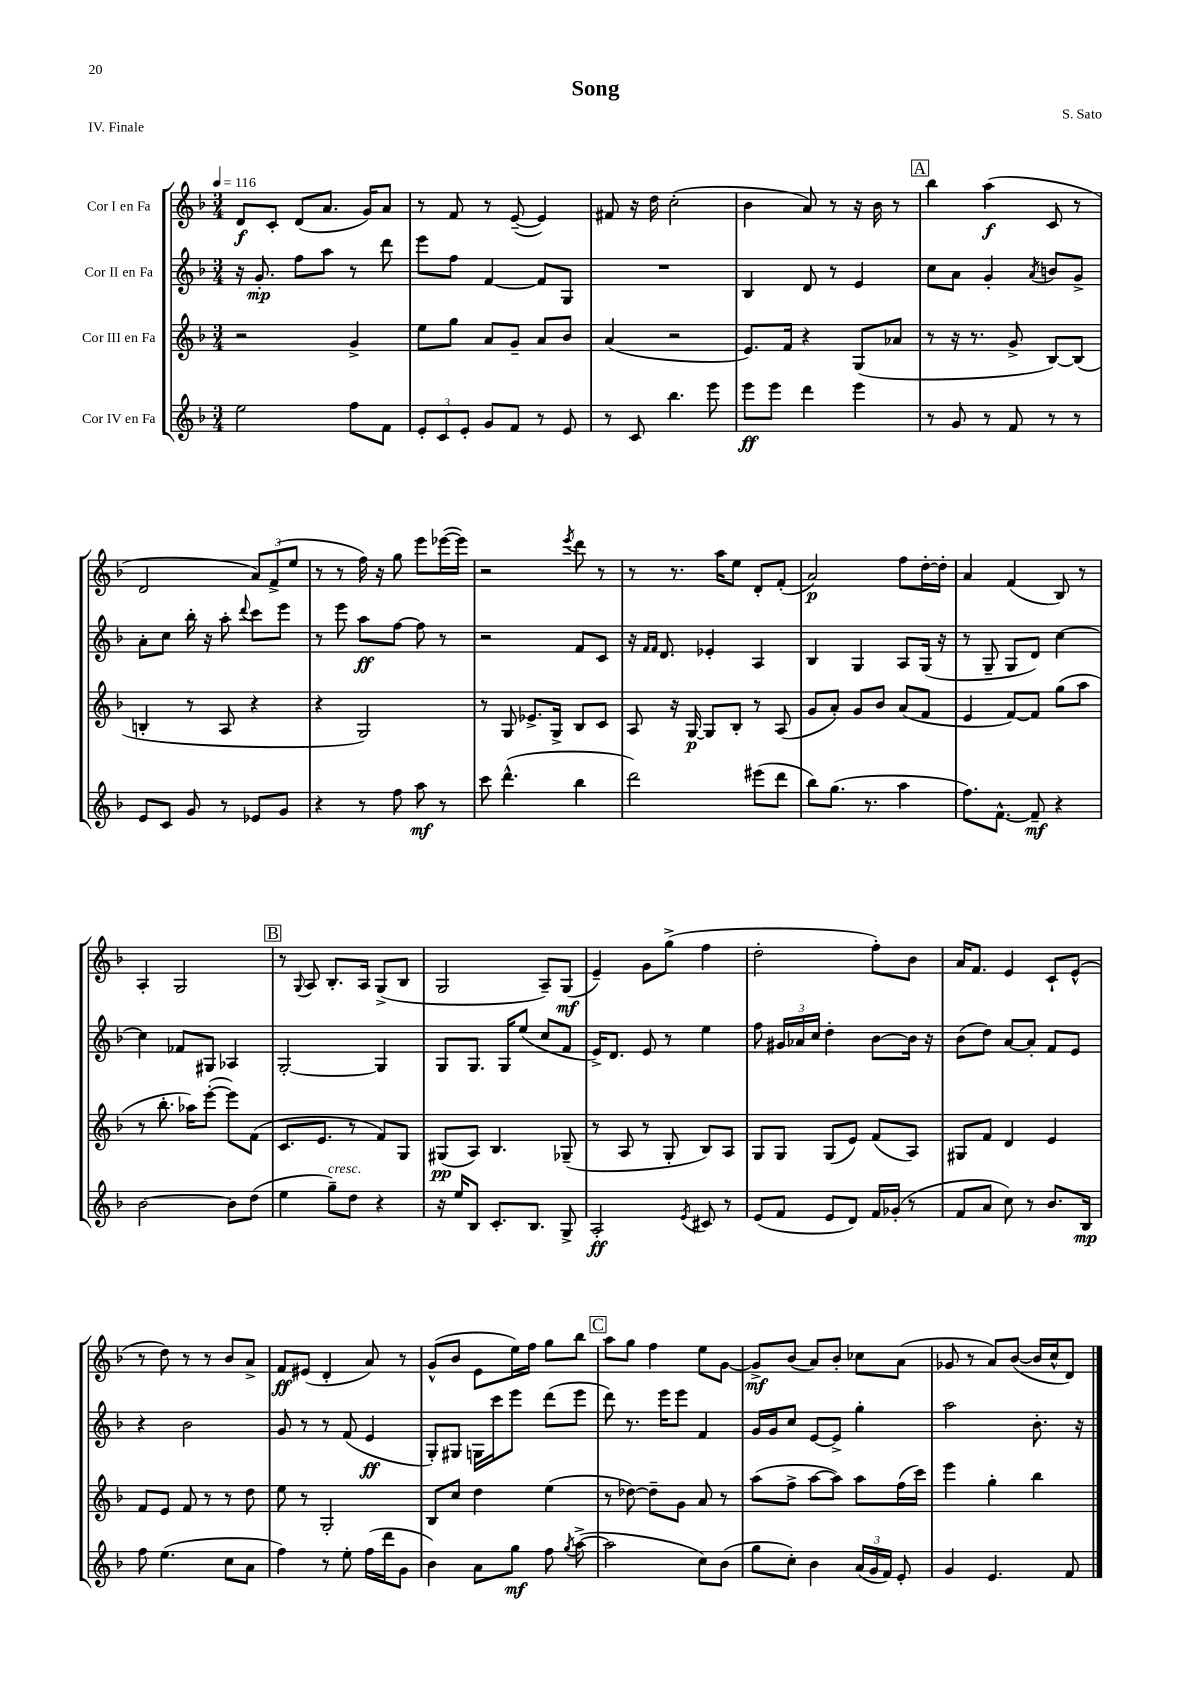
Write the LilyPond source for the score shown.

\header { title = "Song" composer = "S. Sato" piece = "IV. Finale" }
<<
\new StaffGroup <<
\new Staff = "s0" \with { instrumentName = "Cor I en Fa" } {
    \clef treble \key f \major \numericTimeSignature \time 3/4 \tempo 4 = 116
    \autoBeamOff d'8[\f c'8]-. d'8[( a'8.] g'16[) a'8] |
    r8 f'8 r8 e'8~--( e'4) |
    fis'8 r16 d''16 c''2-.( |
    bes'4 a'8) r8 r16 bes'16 r8 |
    \mark \markup { \box "A" } bes''4 a''4\f( c'8 r8 |
    d'2 \tuplet 3/2 { a'8[) f'8->( e''8] } |
    r8 r8 f''16) r16 g''8 e'''8[ ees'''16~( ees'''16]) |
    r2 \acciaccatura { e'''8 } d'''8 r8 |
    r8 r8. a''16[ e''8] d'8[-. f'8]-.( |
    a'2\p) f''8[ d''16~-. d''16]-. |
    a'4 f'4( bes8) r8 |
    a4-. g2 |
    \mark \markup { \box "B" } r8 \appoggiatura { g8 } a8 bes8.[-. a16] g8[->( bes8] |
    g2 a8[--) g8]\mf( |
    e'4--) g'8[ g''8]->( f''4 |
    d''2-. f''8[-.) bes'8] |
    a'16[ f'8.] e'4 c'8[-! e'8]-^( |
    r8 d''8) r8 r8 bes'8[ a'8]-> |
    f'8[\ff eis'8]( d'4-. a'8) r8 |
    g'8[-^( bes'8] e'8[ e''16) f''16] g''8[ bes''8] |
    \mark \markup { \box "C" } a''8[ g''8] f''4 e''8[ g'8]~ |
    g'8[->\mf bes'8]( a'8[) bes'8]-. ces''8[ a'8]( |
    ges'8 r8 a'8[) bes'8]~( bes'16[ c''16-^ d'8]) \bar "|." |
}
\new Staff = "s1" \with { instrumentName = "Cor II en Fa" } {
    \clef treble \key f \major \numericTimeSignature \time 3/4
    \autoBeamOff r16 g'8.-.\mp f''8[ a''8] r8 d'''8 |
    e'''8[ f''8] f'4~ f'8[ g8] |
    R2. |
    bes4 d'8 r8 e'4 |
    \mark \markup { \box "A" } c''8[ a'8] g'4-. \acciaccatura { a'8 } b'8[ g'8]-> |
    a'8[-. c''8] bes''16-. r16 a''8-. \appoggiatura { d'''8 } c'''8[ e'''8] |
    r8 e'''8 a''8[\ff f''8]~ f''8 r8 |
    r2 f'8[ c'8] |
    r16 \grace { f'16[ f'16] } d'8. ees'4-. a4 |
    bes4 g4 a8[ g16]( r16 |
    r8 g8-- g8[ d'8]) c''4~ |
    c''4 fes'8[ gis8] aes4 |
    \mark \markup { \box "B" } g2~-. g4 |
    g8[ g8.] g16[ e''8]( c''8[ f'8] |
    e'16[->) d'8.] e'8 r8 e''4 |
    f''8 \tuplet 3/2 { gis'16[ aes'16 c''16] } d''4-. bes'8[~ bes'16] r16 |
    bes'8[( d''8]) a'8[~ a'8]-. f'8[ e'8] |
    r4 bes'2 |
    g'8 r8 r8 f'8( e'4\ff |
    g8[-.) gis8] g16[ c'''16 e'''8] d'''8[( e'''8] |
    \mark \markup { \box "C" } d'''8) r8. e'''16[ e'''8] f'4 |
    g'16[ g'16 c''8] e'8[~ e'8]-> g''4-. |
    a''2 bes'8.-. r16 \bar "|." |
}
\new Staff = "s2" \with { instrumentName = "Cor III en Fa" } {
    \clef treble \key f \major \numericTimeSignature \time 3/4
    \autoBeamOff r2 g'4-> |
    e''8[ g''8] a'8[ g'8]-- a'8[ bes'8] |
    a'4( r2 |
    e'8.[) f'16] r4 g8[( aes'8] |
    \mark \markup { \box "A" } r8 r16 r8. g'8-> bes8[~) bes8]( |
    b4-. r8 a8 r4 |
    r4 g2) |
    r8 g8 ees'8.[-> g16]-> bes8[ c'8] |
    a8 r16 g16~\p g8[ bes8]-. r8 a8( |
    g'8[ a'8]-.) g'8[ bes'8] a'8[( f'8] |
    e'4 f'8[~) f'8] g''8[( a''8] |
    r8 bes''8.-. aes''16[) e'''8]~-.( e'''8[) f'8]( |
    \mark \markup { \box "B" } c'8.[ e'8.] r8 f'8[) g8] |
    gis8[\pp( a8]) bes4. ges8--( |
    r8 a8 r8 g8-. bes8[) a8] |
    g8[ g8] g8[( e'8]) f'8[( a8]) |
    gis8[ f'8] d'4 e'4 |
    f'8[ e'8] f'8 r8 r8 d''8 |
    e''8 r8 g2-. |
    bes8[ c''8] d''4 e''4( |
    \mark \markup { \box "C" } r8 des''8~) des''8[-- g'8] a'8 r8 |
    a''8[( f''8]-> a''8[~ a''8]) a''8[ f''16( c'''16]) |
    e'''4 g''4-. bes''4 \bar "|." |
}
\new Staff = "s3" \with { instrumentName = "Cor IV en Fa" } {
    \clef treble \key f \major \numericTimeSignature \time 3/4
    \autoBeamOff e''2 f''8[ f'8] |
    \tuplet 3/2 { e'8[-. c'8 e'8]-. } g'8[ f'8] r8 e'8 |
    r8 c'8 bes''4. e'''8 |
    e'''8[\ff e'''8] d'''4 e'''4 |
    \mark \markup { \box "A" } r8 g'8 r8 f'8 r8 r8 |
    e'8[ c'8] g'8 r8 ees'8[ g'8] |
    r4 r8 f''8 a''8\mf r8 |
    c'''8 d'''4.-^( bes''4 |
    d'''2) eis'''8[( d'''8] |
    bes''8[) g''8.]( r8. a''4 |
    f''8.[) f'8.]~-^ f'8--\mf r4 |
    bes'2~ bes'8[ d''8]( |
    \mark \markup { \box "B" } e''4 g''8[--^\markup { \italic "cresc." }) d''8] r4 |
    r16 e''16[ bes8] c'8.[-. bes8.] g8-> |
    a2-.\ff \acciaccatura { e'8 } cis'8 r8 |
    e'8[( f'8] e'8[ d'8]) f'16[ ges'16]-.( r8 |
    f'8[ a'8] c''8) r8 bes'8.[ bes16]\mp |
    f''8 e''4.( c''8[ a'8] |
    f''4) r8 e''8-. f''16[( d'''16 g'8] |
    bes'4) a'8[ g''8]\mf f''8 \acciaccatura { g''8 } a''8~->( |
    \mark \markup { \box "C" } a''2 c''8[) bes'8]( |
    g''8[ c''8]-.) bes'4 \tuplet 3/2 { a'16[( g'16 f'16]) } e'8-. |
    g'4 e'4. f'8 \bar "|." |
}
>>
>>
\layout { \context { \Score \remove "Bar_number_engraver" } }
